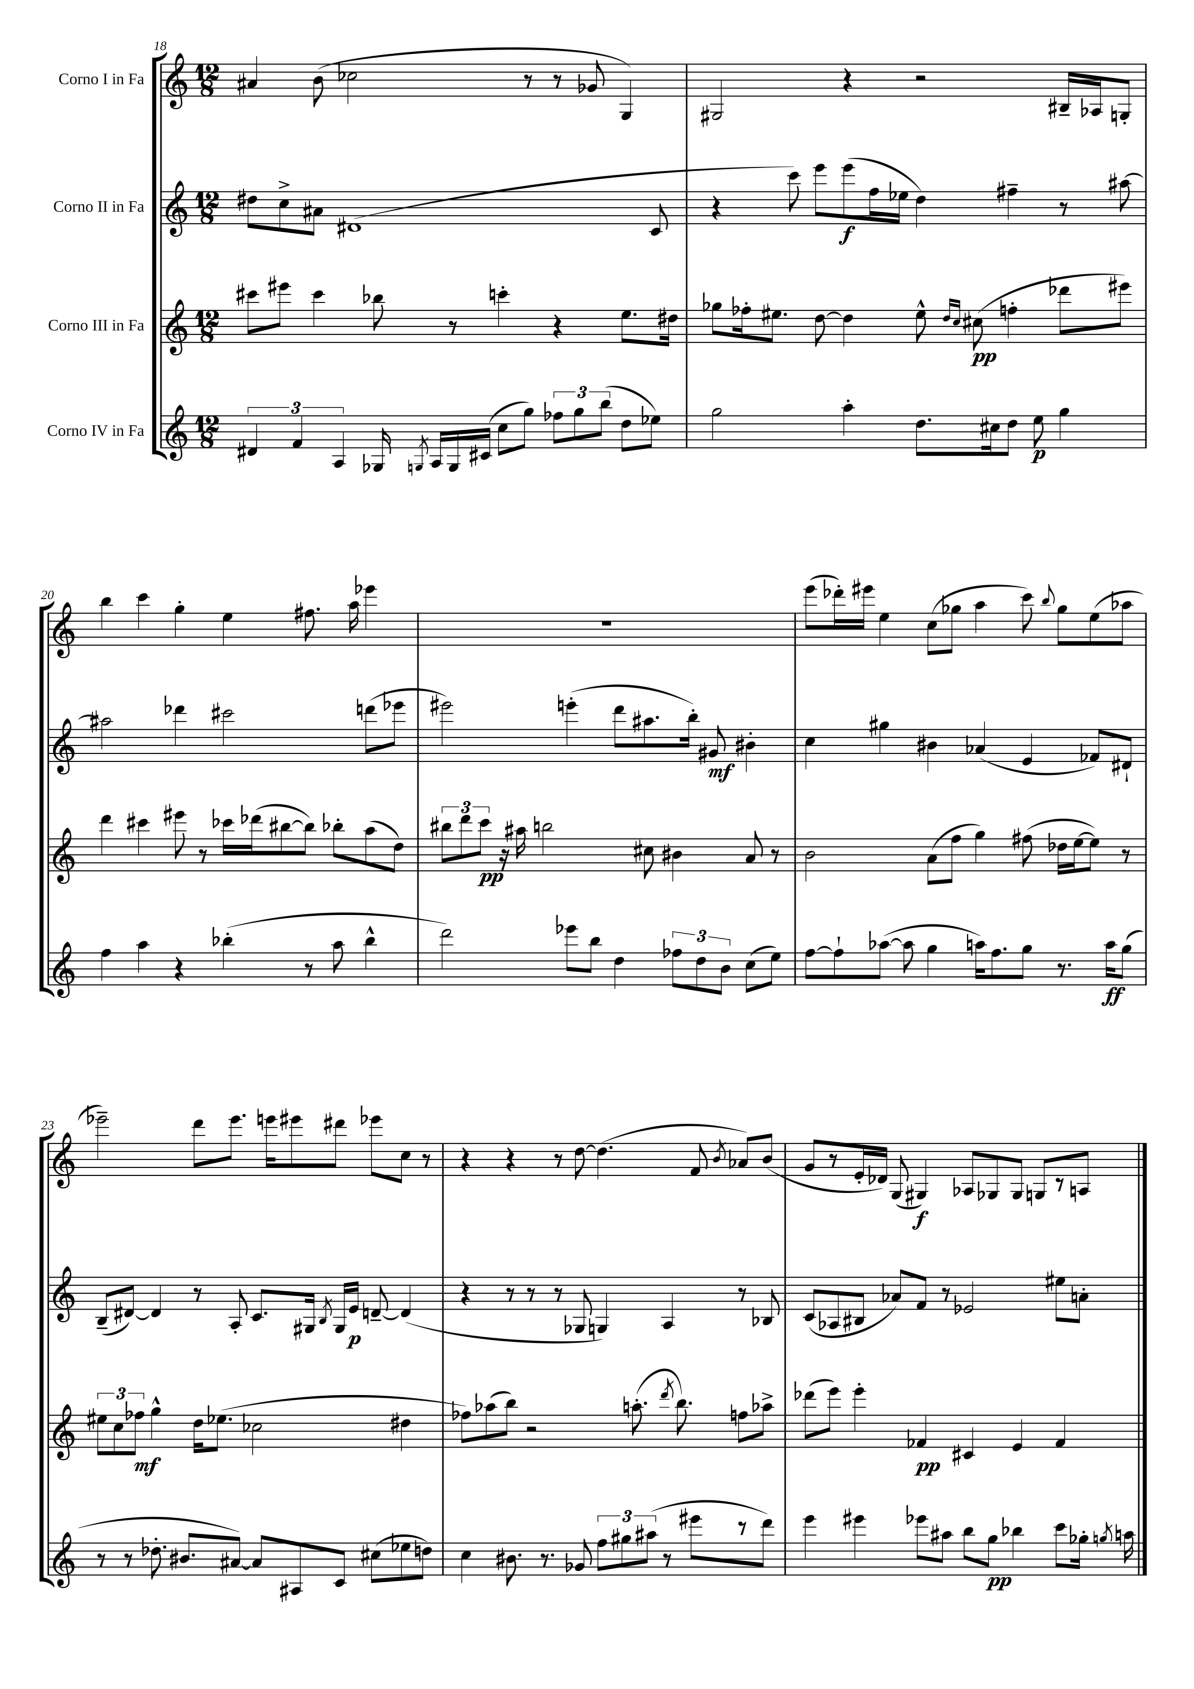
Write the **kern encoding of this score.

**kern	**dynam	**kern	**dynam	**kern	**dynam	**kern	**dynam
*part4	*part4	*part3	*part3	*part2	*part2	*part1	*part1
*staff4	*staff4	*staff3	*staff3	*staff2	*staff2	*staff1	*staff1
*I"Corno IV in Fa	*	*I"Corno III in Fa	*	*I"Corno II in Fa	*	*I"Corno I in Fa	*
*clefG2	*	*clefG2	*	*clefG2	*	*clefG2	*
*k[]	*	*k[]	*	*k[]	*	*k[]	*
*M12/8	*	*M12/8	*	*M12/8	*	*M12/8	*
=18	=18	=18	=18	=18	=18	=18	=18
6d#X/	.	8ccc#X\L	.	8dd#X\L	.	4a#X/	.
.	.	8eee#X\J	.	8cc^\	.	.	.
6f/	.	.	.	.	.	.	.
.	.	4ccc#\	.	8a#X\J	.	(8b\	.
6A/	.	.	.	.	.	.	.
.	.	.	.	(1d#X	.	2cc-X\	.
16G-X/	.	8bb-X\	.	.	.	.	.
8qGn/	.	.	.	.	.	.	.
16A/LL	.	.	.	.	.	.	.
16G/	.	8r	.	.	.	.	.
(16c#X/JJ	.	.	.	.	.	.	.
8cc\L	.	4cccn'\	.	.	.	.	.
8gg\J)	.	.	.	.	.	8r	.
12ff-X\L	.	4r	.	.	.	8r	.
12gg\	.	.	.	.	.	.	.
.	.	.	.	.	.	8g-X/	.
(12bb\J	.	.	.	.	.	.	.
8dd\L	.	8.ee\L	.	.	.	4G/)	.
8ee-X\J)	.	.	.	8c/	.	.	.
.	.	16dd#X\Jk	.	.	.	.	.
=19	=19	=19	=19	=19	=19	=19	=19
2gg\	.	8gg-X\L	.	4r	.	2G#X/	.
.	.	16ff-X'\k	.	.	.	.	.
.	.	8.ee#X\J	.	.	.	.	.
.	.	.	.	8ccc\)	.	.	.
.	.	[8dd\	.	8eee\L	.	.	.
4aa'\	.	4dd\]	.	(8eee\	f	4r	.
.	.	.	.	16ff\L	.	.	.
.	.	.	.	16ee-X\JJ	.	.	.
8.dd\L	.	8ee#^^\	.	4dd\)	.	2r	.
.	.	16qqdd/LL	.	.	.	.	.
.	.	16qqcc/JJ	.	.	.	.	.
.	.	(8cc#X\	pp	.	.	.	.
16cc#X\k	.	.	.	.	.	.	.
8dd\J	.	4ffn'\	.	4ff#X~\	.	.	.
8ee\	p	.	.	.	.	.	.
4gg\	.	8ddd-X\L	.	8r	.	16B#X~/LL	.
.	.	.	.	.	.	16A-X/J	.
.	.	8eee#X\J)	.	[8aa#X\	.	8Gn'/J	.
!!LO:LB:g=z
=20	=20	=20	=20	=20	=20	=20	=20
4ff\	.	4ddd\	.	2aa#X\]	.	4bb\	.
4aa\	.	4ccc#X\	.	.	.	4ccc\	.
4r	.	8eee#X\	.	4ddd-X\	.	4gg'\	.
.	.	8r	.	.	.	.	.
(4bb-X'\	.	16ccc-X\LL	.	2ccc#X\	.	4ee\	.
.	.	(16ddd-X\J	.	.	.	.	.
.	.	[8bb#X\	.	.	.	.	.
8r	.	8bb#\J])	.	.	.	8.ff#X\	.
8aa\	.	8bb-X'\L	.	.	.	.	.
.	.	.	.	.	.	16aa\	.
4bb-^^\	.	(8aa\	.	(8dddn\L	.	4eee-X\	.
.	.	8dd\J)	.	8eee-X\J	.	.	.
=21	=21	=21	=21	=21	=21	=21	=21
2ddd\)	.	12bb#X\L	.	2eee#X\)	.	1.r	.
.	.	12ddd\	.	.	.	.	.
.	.	12ccc\J	pp	.	.	.	.
.	.	16r	.	.	.	.	.
.	.	16aa#X\	.	.	.	.	.
.	.	2bbn\	.	.	.	.	.
8eee-X\L	.	.	.	(4eeen'\	.	.	.
8bb\J	.	.	.	.	.	.	.
4dd\	.	.	.	8ddd\L	.	.	.
.	.	8cc#X\	.	8.aa#X\	.	.	.
12ff-X\L	.	4b#X\	.	.	.	.	.
.	.	.	.	16bb'\Jk)	.	.	.
12dd\	.	.	.	.	.	.	.
.	.	.	.	8g#X/	mf	.	.
12b\J	.	.	.	.	.	.	.
(8cc\L	.	8a/	.	4b#X'\	.	.	.
8ee\J)	.	8r	.	.	.	.	.
=22	=22	=22	=22	=22	=22	=22	=22
[8ff\L	.	2b\	.	4cc\	.	(8eee\L	.
8ff`\]	.	.	.	.	.	16ddd-X'\L)	.
.	.	.	.	.	.	16eee#X\JJ	.
([8aa-X\J	.	.	.	4gg#X\	.	4ee\	.
8aa-\]	.	.	.	.	.	.	.
4gg\	.	(8a\L	.	4b#X\	.	(8cc\L	.
.	.	8ff\J	.	.	.	8gg-X\J	.
16aan\KL)	.	4gg\)	.	(4a-X/	.	4aa\	.
8.ff\	.	.	.	.	.	.	.
8gg\J	.	(8ff#X\	.	4e/	.	8ccc\)	.
.	.	.	.	.	.	8qqbb/	.
8.r	.	16dd-X\LL	.	.	.	8gg-\L	.
.	.	[16ee\J	.	.	.	.	.
.	.	8ee\J])	.	8f-X/L)	.	(8ee\	.
16aa\KL	ff	.	.	.	.	.	.
(8gg\J	.	8r	.	8d#X`/J	.	8aa-X\J	.
!!LO:LB:g=z
=23	=23	=23	=23	=23	=23	=23	=23
8r	.	12ee#X\L	.	(8B~/L	.	2eee-X~\)	.
.	.	12cc\	.	.	.	.	.
8r	.	.	.	[8d#X/J)	.	.	.
.	.	12ff-X\J	mf	.	.	.	.
8.dd-X'\	.	4gg^^\	.	4d#/]	.	.	.
8.b#X/L	.	.	.	.	.	.	.
.	.	16dd\KL	.	8r	.	8ddd\L	.
.	.	(8.ee-X\J	.	.	.	.	.
[8a#X/J)	.	.	.	8A'/	.	8.eee-\J	.
8a#/L]	.	2cc-X\	.	8.c/L	.	.	.
.	.	.	.	.	.	16eeen\KL	.
8A#X/	.	.	.	.	.	8eee#X\	.
.	.	.	.	16G#X/Jk	.	.	.
.	.	.	.	8qB/	.	.	.
8c/J	.	.	.	16G#/LL	.	8ddd#X\J	.
.	.	.	.	16e/JJ	p	.	.
(8cc#X\L	.	.	.	[8dn~/	.	8eee-X\L	.
8ee-X\	.	4dd#X\	.	(4d/]	.	8cc\J	.
8ddn\J)	.	.	.	.	.	8r	.
=24	=24	=24	=24	=24	=24	=24	=24
4cc\	.	8ff-X\L)	.	4r	.	4r	.
.	.	(8aa-X\	.	.	.	.	.
8.b#X\	.	8bb\J)	.	8r	.	4r	.
.	.	2r	.	8r	.	.	.
8.r	.	.	.	.	.	.	.
.	.	.	.	8r	.	8r	.
8g-X/	.	.	.	8G-X/	.	[8dd\	.
12ff\L	.	.	.	4Gn/)	.	(4.dd\]	.
12gg#X\	.	.	.	.	.	.	.
.	.	(8.aan'\	.	.	.	.	.
(12aa#X\J	.	.	.	.	.	.	.
8r	.	.	.	4A/	.	.	.
.	.	8qddd/	.	.	.	.	.
.	.	8.bb\)	.	.	.	.	.
8eee#X\L	.	.	.	.	.	8f/	.
.	.	.	.	.	.	8qb/	.
8r	.	8ffn\L	.	8r	.	8a-X/L)	.
8ddd\J)	.	8aa-X^\J	.	8B-X/	.	(8b/J	.
=25	=25	=25	=25	=25	=25	=25	=25
4eee\	.	(8ddd-X\L	.	(8c/L	.	8g/L	.
.	.	8eee\J)	.	8A-X/	.	8r	.
4eee#X\	.	4eee'\	.	8B#X/J	.	16e'/L	.
.	.	.	.	.	.	16d-X/JJ)	.
.	.	.	.	8a-X/L)	.	(8G/	.
8eee-X\L	.	4f-X/	pp	8f/J	.	4G#X/)	f
8aa#X\J	.	.	.	8r	.	.	.
8bb\L	.	4c#X/	.	2e-X/	.	8A-X/L	.
8gg\J	pp	.	.	.	.	8G-X/	.
4bb-X\	.	4e/	.	.	.	8G-/J	.
.	.	.	.	.	.	8Gn/L	.
8ccc\L	.	4f-/	.	8ee#X\L	.	8r	.
16gg-X'\Jk	.	.	.	8an'\J	.	8An/J	.
8qggn/	.	.	.	.	.	.	.
16aan\	.	.	.	.	.	.	.
==	==	==	==	==	==	==	==
*-	*-	*-	*-	*-	*-	*-	*-
